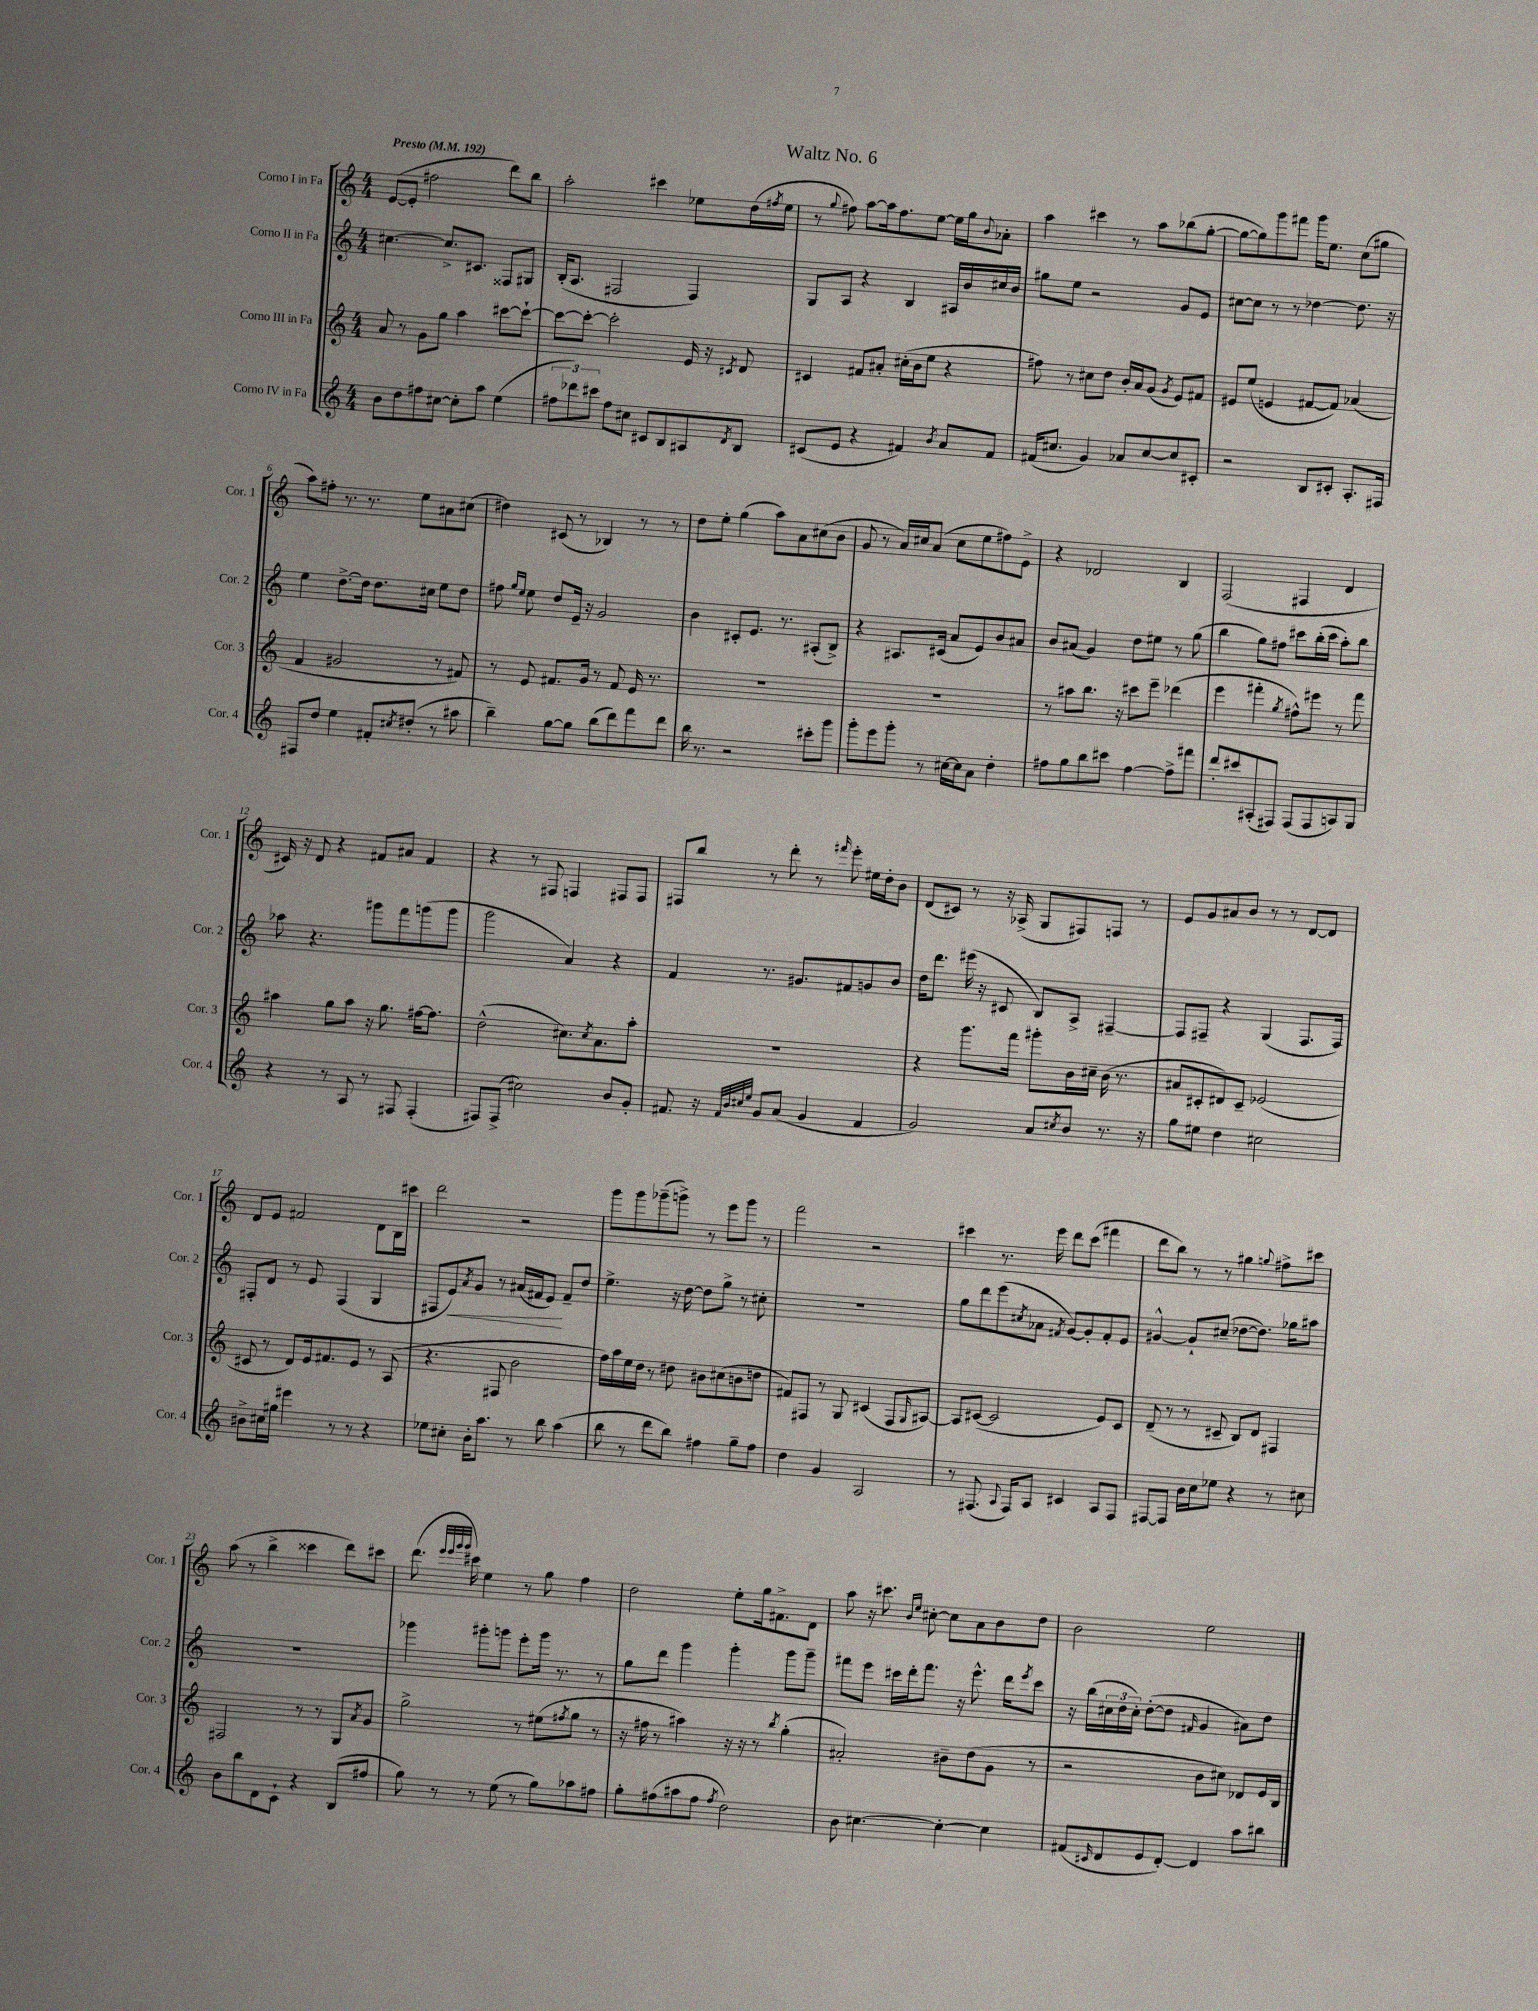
\header { title = "Waltz No. 6" }
<<
\new StaffGroup <<
\new Staff = "s0" \with { instrumentName = "Corno I in Fa" shortInstrumentName = "Cor. 1" } {
    \clef treble \key c \major \numericTimeSignature \time 4/4 \tempo "Presto" 4 = 192
    e'8~( e'8-. fis''2 d'''8) b''8 |
    a''2-. cis'''4 ees''8 d''16( \acciaccatura { fis''8 } ees''16 |
    r8 \appoggiatura { g''8 } fis''8) a''8~ a''16 fis''8. e''8~ e''16 g''16 \appoggiatura { b'8 } aes'8-. |
    a''4 cis'''4 r8 a''8 bes''8( g''8~-. |
    g''8~ g''8) g'''8 fis'''8 g'''16 e''8. c''8( gis''8 |
    a''8) fis''8-. r8. r8. e''8 ais'8 cis''8( |
    dis''4) cis'8( r8 bes4) r8 r8 |
    d''8 e''8-. g''4( a''8) a'8 cis''8( b'8 |
    g'8 r8 a'16) cis''16 a'8( cis''8 e''8 fis''8) e'8-> |
    r4 des'2 b4 |
    f2( fis4 d'4 |
    cis'16) r16 d'8 r4 fis'8 ais'8 fis'4 |
    r4 r8 fis8 f4 fis8 fis8 |
    fis8 b''8 r8 d'''8-. r8 \grace { fis'''16 } e'''8-. eis''16 d''16-. b'8 |
    d'8( cis'8) r8 r16 aes16->( g8 fis8) f8 r8 |
    e'8 g'8 ais'8 b'8 r8 r8 d'8~ d'8 |
    d'8 e'8 fis'2 d'8 b16 cis'''16 |
    d'''2 r2 |
    g'''8 g'''8 ges'''8--( g'''8->) r8 e'''8 g'''8 r8 |
    f'''2 r2 |
    cis'''4 r8. e'''16 d'''8 cis'''8( fis'''4 |
    d'''8 b''8) r8 r8 gis''4 \appoggiatura { g''8 } fis''8-> cis'''8 |
    a''8( r8 b''4-> cisis'''4 d'''8) cis'''8 |
    d'''8.( \grace { e'''32 e'''32 g'''32 g'''32 } cis'''16) e''4 r8 g''8 f''4 |
    d''2 e''8-. g''16 fis'8.-> d'8 |
    a''8 r16 cis'''8. \grace { b'16 e''16 } cis''8~-. cis''8 a'8 b'8 d''8 |
    b'2 e''2 \bar "|." |
}
\new Staff = "s1" \with { instrumentName = "Corno II in Fa" shortInstrumentName = "Cor. 2" } {
    \clef treble \key c \major \numericTimeSignature \time 4/4
    cis''4.~ cis''8.-> cis'8. fisis8 gis8 |
    b16-.( a8. fis2 fis4) |
    g8 a8 r4 b4 ais16 b'16 cis''16 b'16 |
    gis''8 e''8 r2 g'8 e'8 |
    cis''8~ cis''8 r8 r8 des''4~ des''8. r16 |
    e''4 d''8.~-> d''16 d''8. cis''16 e''8 d''8 |
    fis''8 \grace { g''16 e''16 } e''8 d''8 e'16-- r16 g'2 |
    b'4 cis'8-. e'8. r8. ais8-.( b8->) |
    r4 ais8. cis'16( a'8 e'8) b'8 ais'8 |
    b'8 ais'8( g'4) d''8 eis''8 r8 g''8( |
    b''4 g''8) fis''8 cis'''8 b''16-.( cis'''16 a''8-.) b''8 |
    aes''8 r4. gis'''8 f'''8 g'''8( g'''8 |
    g'''2 a'4) r4 |
    f'4 r8. gis'8. fis'8 g'8 b'8 |
    d''16 d'''8. eis'''16( r16 cis'8 b8) a8-> fis4~-- |
    fis8 fis8-- r4 g4( fis8. fis16) |
    fis8-. d'8 r8 e'8 fis4( g4 |
    fis8 e'8\<) \acciaccatura { a'8 } g'8 r8 ais'16( fis'16 e'8\!) fis'8-- d''8 |
    e''4.-> r16 d''16~ d''8 g''8-> r8 cis''8-. |
    R1 |
    g''8 d'''8 e'''8( \acciaccatura { cis''8 } aes'8 \acciaccatura { fis'8 } g'8~) g'8-. fis'8-. e'8 |
    gis'4~-^ gis'8-! cis''8--( des''8~ des''8.) ges''16 ais''8 |
    R1 |
    ges'''4 gis'''8-. g'''8 e'''8-. g'''16 r8. r8 |
    g''8 d'''8 g'''4 g'''4-. g'''8 g'''8-- |
    fis'''8 e'''8 cis'''16 d'''16-. fis'''8. r16 e'''8.-^ d'''16 \acciaccatura { e'''8 } cis'''8 |
    r16 b''16( \tuplet 3/2 { cis''16 d''16 cis''16-.) } d''8~-.( d''8 \grace { fis'16 } g'4 ais'8) d''8 \bar "|." |
}
\new Staff = "s2" \with { instrumentName = "Corno III in Fa" shortInstrumentName = "Cor. 3" } {
    \clef treble \key c \major \numericTimeSignature \time 4/4
    a'8 r8 g'8 g''8 a''4 cis'''8~ cis'''8~-! |
    cis'''8~ cis'''8~-. cis'''2-. e'16 r16 \acciaccatura { cis'8 } d'8 |
    cis'4 fis'8 ais'8-. cis''16-.( b'16 e''8 r4 |
    fis''8) r8 cis''8 d''8 b'16-. a'16 g'8( \acciaccatura { g'8 } e'8) fis'8 |
    eis'8 e''8( e'4 fis'8~ fis'8) aes'4( |
    f'4 gis'2 r8 fis'8) |
    r8 e'8 fis'8. g'16 r8 fis'8 e'16 r8. |
    R1 |
    R1 |
    r8 ais''8 b''8. r16 cis'''8 e'''8-- des'''4( |
    e'''4 fis'''4-. \acciaccatura { g''8 } fis''8-^) eis'''8 r8 fis'''8 |
    ais''4 g''8 ais''8 r16 g''8. fis''16~ fis''8. |
    d''2-^( cis''8.) \acciaccatura { cis''8 } a'8. a''8-. |
    R1 |
    r4 g'''8. f'''16 gis'''8-. b'16 cis''16-- b'16( r8. |
    ais'8 cis'8-. dis'8) cis'8-- ees'2( |
    cis'8 r8 d'8) e'16 fis'8. e'8 r8 a8( |
    r4. fis8 b'2 |
    f''16) a''16 e''16 d''16 r8 dis''8 bis'8 cis''8( b'8 d''8 |
    fis'8) fis8 r8 g8 cis'4( fis8 \grace { g16 } ais8~) |
    ais8 cis'8~( cis'2 e'8) cis'8 |
    d'8--( r8 r8 cis'8-- b8) d'8 fis4 |
    fis2 r8 r8 g8 \acciaccatura { a'8 } g'8 |
    g''2-> r8 eis''8( \acciaccatura { fis''8 } g''8 r8 |
    r16 fis''16 r8 ais''4) r16 r16 r8 \acciaccatura { b''8 } g''4-.( |
    ais'2-.) bis'8-- d''8( g'8 r8 |
    r2 b'8 cis''8) des'8 e'16 b16 \bar "|." |
}
\new Staff = "s3" \with { instrumentName = "Corno IV in Fa" shortInstrumentName = "Cor. 4" } {
    \clef treble \key c \major \numericTimeSignature \time 4/4
    b'8 d''8 fis''8 cis''8~ cis''8-. a''8 e''4( |
    \tuplet 3/2 { fis''8 des'''8) cis'''8 } fis''8 cis''8 cis'8 b8 ais8 \acciaccatura { d'8 } b8 |
    cis'8( e'8 r4 fis'4) \acciaccatura { b'8 } a'8 fis'8 |
    fis'16( cis''8. g'4) aes'8 cis''8~ cis''8 cis'8-. |
    r2 b8 cis'8-. a8.-. fis16 |
    fis8 d''8 e''4 fis'8-. \acciaccatura { cis''8 } dis''8-.( r8 ais''8 |
    b''4--) g''8~ g''8 b''8( d'''8) f'''8 d'''8 |
    b''16 r8. r2 cis'''8-. g'''8 |
    g'''8-. e'''8 g'''8-. r8 cis''16~ cis''16 a'8 d''4-. |
    fis''8 g''8 b''8 cis'''8 fis''4~ fis''8-> fis'''8 |
    d'''8-. cis'''8 ais8-.( fis8) fis8( fis8 a8) g8 |
    r4 r8 a8 r8 fis8 fis4-.( |
    fis8) fis8->( cis''2) b'8 g'8-. |
    fis'8. r16 \grace { fis'32 b'32 cis''32 e''32 } g'8 a'8( g'4 fis'4 |
    g'2) a'8 \acciaccatura { cis''8 } b'8 r8. r16 |
    g''8 eis''8 d''4 cis''2 |
    bis'8-> cis''16 gis''16 eis'''4 r8 r8 r4 |
    ees''8 cis''8-. b'16-. a''8. r8 b''8 a''4( |
    b''8 r8 d'''8 b''8) fis''4 g''8-- fis''8 |
    d''4 g'4 a2 |
    r8 fis8.( \appoggiatura { a8 } fis16) a8 cis'4 a8 fis8 |
    fis8~ fis8 b'16 c''16 ees''8 r4 r8 cis''8 |
    b'8 b''8 d'8 c'8-! r4 b8( fis''8 |
    g''8) r8 r8 e''8( r8 g''8) aes''8 fis''8 |
    g''8-. fis''8( ais''8 fis''8 \acciaccatura { fis''8 } d''2) |
    b'8 cis''4.~ cis''4~-. cis''4 |
    fis'8( \grace { cis'16 } d'8 e'8 d'8~-.) d'4 a''8 bis''8 \bar "|." |
}
>>
>>
